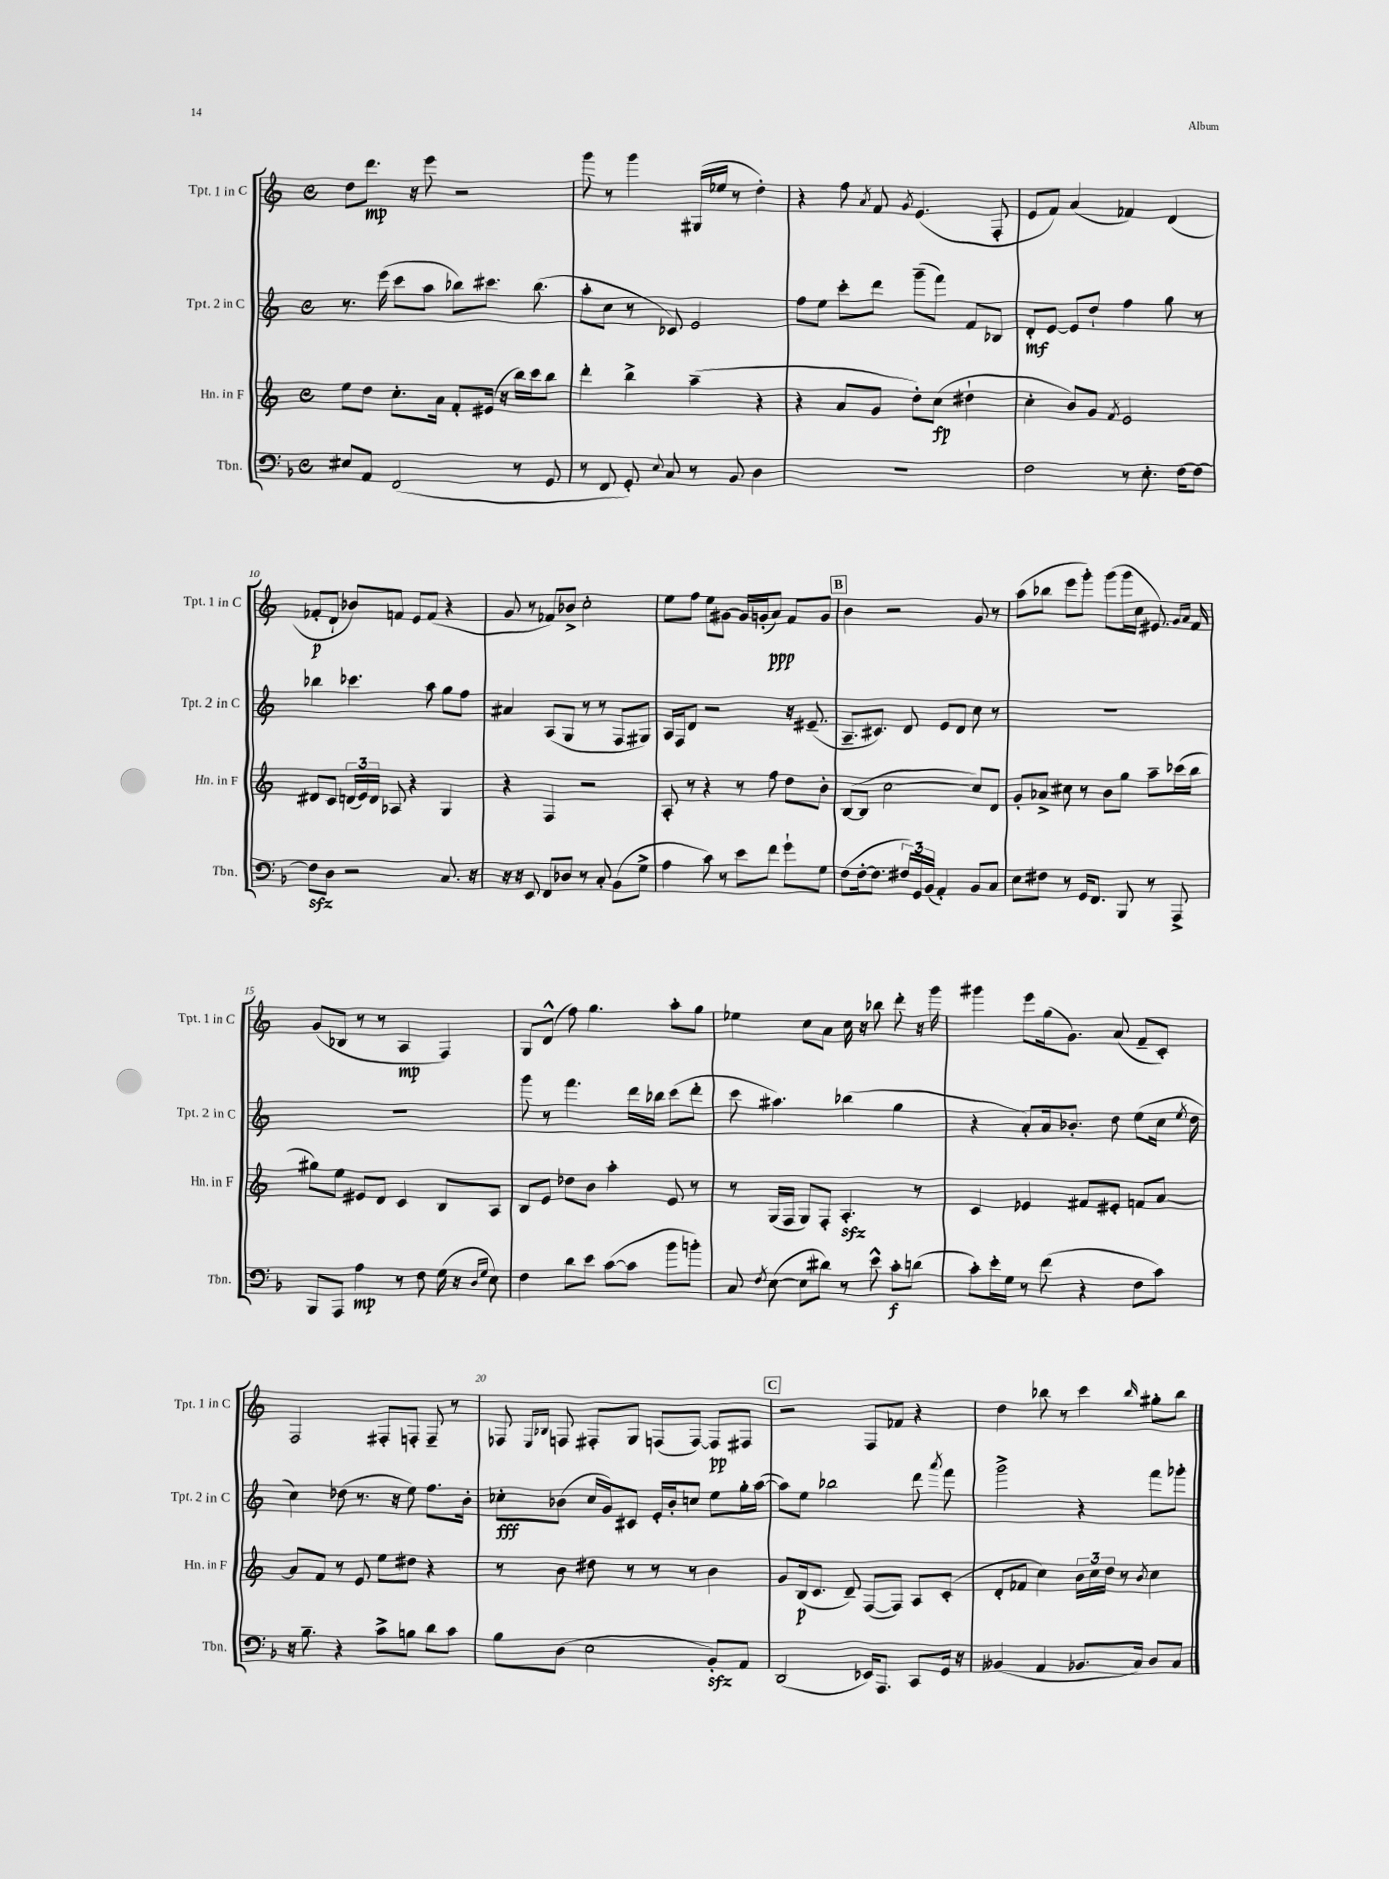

**kern	**dynam	**kern	**dynam	**kern	**dynam	**kern	**dynam
*part4	*part4	*part3	*part3	*part2	*part2	*part1	*part1
*staff4	*staff4	*staff3	*staff3	*staff2	*staff2	*staff1	*staff1
*I"Tbn.	*	*I"Hn. in F	*	*I"Tpt. 2 in C	*	*I"Tpt. 1 in C	*
*I'Tbn.	*	*I'Hn. in F	*	*I'Tpt. 2 in C	*	*I'Tpt. 1 in C	*
*clefF4	*	*clefG2	*	*clefG2	*	*clefG2	*
*k[b-]	*	*k[]	*	*k[]	*	*k[]	*
*M4/4	*	*M4/4	*	*M4/4	*	*M4/4	*
*met(c)	*	*met(c)	*	*met(c)	*	*met(c)	*
=6	=6	=6	=6	=6	=6	=6	=6
8E#X/L	.	8ee\L	.	8.r	.	8dd\L	.
8AA/J	.	8dd\J	.	.	.	8.ddd\J	mp
.	.	.	.	(16eee\	.	.	.
(2FF/	.	8.cc'\L	.	8ccc\L	.	.	.
.	.	.	.	.	.	16r	.
.	.	.	.	8aa\J	.	8eee\	.
.	.	16a\Jk	.	.	.	.	.
.	.	8f'/L	.	8bb-X\L)	.	2r	.
.	.	(16e#X/Jk	.	8.ccc#X\J	.	.	.
.	.	16r	.	.	.	.	.
8r	.	16bb\LL)	.	.	.	.	.
.	.	16ccc\J	.	(8.bb-\	.	.	.
8GG/	.	8bb\J	.	.	.	.	.
=7	=7	=7	=7	=7	=7	=7	=7
8r	.	4ddd'\	.	8aa'\L	.	8ggg\	.
8FF/	.	.	.	8cc\J	.	8r	.
8GG'/)	.	4bb^\	.	8r	.	4ggg\	.
8qqE/	.	.	.	.	.	.	.
8C/	.	.	.	8c-X/)	.	.	.
8r	.	(4aa~\	.	2e/	.	(16G#X/LL	.
.	.	.	.	.	.	16ee-X/JJ	.
8BB-/	.	.	.	.	.	8r	.
4D\	.	4r	.	.	.	4dd'\)	.
=8	=8	=8	=8	=8	=8	=8	=8
1r	.	4r	.	8ff\L	.	4r	.
.	.	.	.	8ee\J	.	.	.
.	.	8a/L	.	8ccc'\L	.	8ff\	.
.	.	.	.	.	.	8qa/	.
.	.	8g/J	.	8ddd\J	.	8f/	.
.	.	.	.	.	.	8qg/	.
.	.	8dd'\L)	.	(8ggg~\L	.	(4.e/	.
.	.	(8cc\J	fp	8fff\J)	.	.	.
.	.	4dd#X`\	.	8f/L	.	.	.
.	.	.	.	8B-X/J	.	8F'/	.
=9	=9	=9	=9	=9	=9	=9	=9
2F\	.	4cc'\	.	8d'/L	mf	8e/L	.
.	.	.	.	[8e/J	.	8f/J)	.
.	.	8b/L)	.	8e/L]	.	(4a/	.
.	.	8g/J	.	8dd`/J	.	.	.
.	.	8qf/	.	.	.	.	.
8r	.	2e/	.	4ff\	.	4f-X/)	.
8.E'\	.	.	.	.	.	.	.
.	.	.	.	8gg\	.	(4d/	.
[16F\KL	.	.	.	.	.	.	.
8F\J_	.	.	.	8r	.	.	.
!!LO:LB:g=z
=10	=10	=10	=10	=10	=10	=10	=10
8Fzz\L]	.	8d#X/L	.	4bb-X\	.	8f-X'/L	p
8D\J	.	8c/J	.	.	.	8d`/J	.
2r	.	(24dn/LL	.	4.ccc-X\	.	8b-X/L)	.
.	.	24e/)	.	.	.	.	.
.	.	24d/JJ	.	.	.	.	.
.	.	8A-X/	.	.	.	8fn/J	.
.	.	4r	.	.	.	8e/L	.
.	.	.	.	8aa\	.	(8f/J	.
8.C/	.	4G/	.	8gg\L	.	4r	.
.	.	.	.	8ff\J	.	.	.
16r	.	.	.	.	.	.	.
=11	=11	=11	=11	=11	=11	=11	=11
16r	.	4r	.	4a#X/	.	8g/	.
16r	.	.	.	.	.	.	.
8EE/	.	.	.	.	.	8r	.
8FF/L	.	4F/	.	(8A/L	.	8f-X/L)	.
8D-X/J	.	.	.	8G/J	.	8b-X^/J	.
8r	.	2r	.	8r	.	2cc'\	.
8C'/	.	.	.	8r	.	.	.
(8BB-\L	.	.	.	8F/L	.	.	.
8G^\J	.	.	.	8G#X/J)	.	.	.
=12	=12	=12	=12	=12	=12	=12	=12
4A\	.	8A'/	.	16A/LL	.	8ee\L	.
.	.	.	.	16F/J	.	.	.
.	.	8r	.	8d/J	.	8ff\J	.
8c\)	.	4r	.	2r	.	8ee\L	.
8r	.	.	.	.	.	[8g#X\J	.
8e\L	.	8r	.	.	.	16g#/LL]	.
.	.	.	.	.	.	(16gn'/J	.
8f\J	.	8ff\	.	.	.	8a/J)	ppp
8g`\L	.	8dd\L	.	16r	.	8f/L	.
.	.	.	.	(8.e#X~/	.	.	.
8G\J	.	8b'\J	.	.	.	8g/J	.
!!LO:REH:place=s1:t=B
=13	=13	=13	=13	=13	=13	=13	=13
(8F\L	.	([8B/L	.	8.A~/L	.	4b\	.
[16F'\k	.	8B/J]	.	.	.	.	.
8.F\J]	.	.	.	8.c#X/J)	.	.	.
.	.	[2cc\	.	.	.	2r	.
24F#X/LL)	.	.	.	8d/	.	.	.
24GG/	.	.	.	.	.	.	.
(24BB-/JJ	.	.	.	.	.	.	.
4AA'/)	.	.	.	8e/L	.	.	.
.	.	.	.	8d/J	.	.	.
8BB-/L	.	8cc/L])	.	8cc\	.	8g/	.
8C/J	.	8d/J	.	8r	.	8r	.
=14	=14	=14	=14	=14	=14	=14	=14
8E\L	.	8g'/L	.	1r	.	(8aa\L	.
8F#X\J	.	8a-X^/J	.	.	.	8bb-X\J	.
8r	.	8cc#X\	.	.	.	8eee\L	.
16GG/KL	.	8r	.	.	.	8ggg'\J)	.
8.FF/J	.	.	.	.	.	.	.
.	.	8b\L	.	.	.	(8ggg\L	.
8BBB-/	.	8gg\J	.	.	.	16ggg\L	.
.	.	.	.	.	.	16cc\JJ	.
8r	.	8aa~\L	.	.	.	8.e#X/)	.
8AAA^/	.	(16ccc-X\L	.	.	.	.	.
.	.	.	.	.	.	16qqg/LL	.
.	.	.	.	.	.	16qqa/JJ	.
.	.	16bb\JJ	.	.	.	16f/	.
!!LO:LB:g=z
=15	=15	=15	=15	=15	=15	=15	=15
8BBB-/L	.	8gg#X\L)	.	1r	.	(8g/L	.
8AAA/J	.	8ee\J	.	.	.	8B-X/J	.
4A\	mp	8e#X/L	.	.	.	8r	.
.	.	8d/J	.	.	.	8r	.
8r	.	4c/	.	.	.	4A/	mp
8F\	.	.	.	.	.	.	.
(16G\	.	8B/L	.	.	.	4F/)	.
16r	.	.	.	.	.	.	.
16qqD/LL	.	.	.	.	.	.	.
16qqG/JJ	.	.	.	.	.	.	.
8E\)	.	8A/J	.	.	.	.	.
=16	=16	=16	=16	=16	=16	=16	=16
4F\	.	8B/L	.	8ggg\	.	8G/L	.
.	.	8e/J	.	8r	.	(8d^^/J	.
8d\L	.	8dd-X\L	.	4.fff\	.	8ff\)	.
8e\J	.	8b\J	.	.	.	4.gg\	.
([8c\L	.	4aa'\	.	.	.	.	.
8c\J]	.	.	.	16ddd\LL	.	.	.
.	.	.	.	16bb-X\JJ	.	.	.
8b-\L	.	8e/	.	(8ccc\L	.	8aa'\L	.
8bn'\J)	.	8r	.	8ddd'\J	.	8gg\J	.
=17	=17	=17	=17	=17	=17	=17	=17
8C/	.	8r	.	8ccc\	.	4ee-X\	.
8qF/	.	.	.	.	.	.	.
([8E\	.	(16G/LL	.	4.aa#X\)	.	.	.
.	.	16F/JJ	.	.	.	.	.
8E\L]	.	8G/L)	.	.	.	8cc\L	.
8d#X\J)	.	8F'/J	.	.	.	8a\J	.
8r	.	4.Azz'/	.	(4bb-X\	.	16cc\	.
.	.	.	.	.	.	16r	.
8e^^\	.	.	.	.	.	8bb-X\	.
8c'\L	f	.	.	4gg\	.	8ddd'\	.
(8dn\J	.	8r	.	.	.	16r	.
.	.	.	.	.	.	16ggg\	.
=18	=18	=18	=18	=18	=18	=18	=18
8c'\L)	.	4c/	.	4r	.	4ggg#X\	.
16e'\L	.	.	.	.	.	.	.
16G\JJ	.	.	.	.	.	.	.
8r	.	4e-X/	.	8a'/L)	.	8eee\L	.
(8f\	.	.	.	16a/k	.	(16gg\k	.
.	.	.	.	8.b-X'/J	.	8.g\J)	.
4r	.	8f#X/L	.	.	.	.	.
.	.	8e#X'/J	.	8dd\	.	(8a/	.
8F\L	.	8fn/L	.	(8ee\L	.	8f~/L	.
8c\J)	.	[8a/J	.	16cc\Jk	.	8c'/J)	.
.	.	.	.	8qee/	.	.	.
.	.	.	.	16dd\	.	.	.
!!LO:LB:g=z
=19	=19	=19	=19	=19	=19	=19	=19
16r	.	8a/L]	.	4cc\)	.	2F/	.
8.B-~\	.	.	.	.	.	.	.
.	.	8f/J	.	.	.	.	.
4r	.	8r	.	(8dd-X\	.	.	.
.	.	8e/	.	8.r	.	.	.
8c^\L	.	8ee\L	.	.	.	8F#X'/L	.
.	.	.	.	16r	.	.	.
8Bn\J	.	8dd#X\J	.	8ee\)	.	8Fn'/J	.
8d\L	.	4r	.	8.ff\L	.	8F~/	.
8c\J	.	.	.	.	.	8r	.
.	.	.	.	16b'\Jk	.	.	.
=20	=20	=20	=20	=20	=20	=20	=20
8B-\L	.	8r	.	8cc-X'\L	fff	8F-X/	.
.	.	.	.	.	.	16qqE/LL	.
.	.	.	.	.	.	16qqB-X/JJ	.
(8D\J	.	8b\	.	(8b-X\J	.	8Fn/	.
2E\	.	8dd#X\	.	16cc-/LL	.	8F#X'/L	.
.	.	.	.	16g/J)	.	.	.
.	.	8r	.	8c#X/J	.	8G/J	.
.	.	8r	.	16e'/LL	.	(8Fn/L	.
.	.	.	.	16b-'/J	.	.	.
.	.	8r	.	8ccn/J	.	[8F/J)	.
8BB-zz'/L)	.	4b\	.	8ee\L	.	8F/L]	pp
8AA/J	.	.	.	16gg'\L	.	8F#X/J	.
.	.	.	.	([16aa\JJ	.	.	.
!!LO:REH:place=s1:t=C
=21	=21	=21	=21	=21	=21	=21	=21
(2DD/	.	8g/L	.	8aa\L])	.	2r	.
.	.	(16B/k	p	8ee\J	.	.	.
.	.	8.c/J	.	.	.	.	.
.	.	.	.	2bb-X\	.	.	.
.	.	8d~/)	.	.	.	.	.
16EE-X/KL)	.	([8F/L	.	.	.	8F/L	.
8.AAA/J	.	.	.	.	.	.	.
.	.	8F/J])	.	.	.	8f-X/J	.
8CC/L	.	8A/L	.	8ddd\	.	4r	.
.	.	.	.	8qaaa/	.	.	.
16GG/Jk	.	(8c'/J	.	8fff\	.	.	.
16r	.	.	.	.	.	.	.
=22	=22	=22	=22	=22	=22	=22	=22
(4BB--X/	.	8d'/L	.	2ggg^\	.	4dd\	.
.	.	8f-X/J	.	.	.	.	.
4AA/	.	4cc\)	.	.	.	8bb-X\	.
.	.	.	.	.	.	8r	.
8.BB-X/L	.	24b\LL	.	4r	.	4ccc\	.
.	.	24cc\	.	.	.	.	.
.	.	24dd\JJ	.	.	.	.	.
.	.	8r	.	.	.	.	.
16C/Jk)	.	.	.	.	.	.	.
.	.	8qb/	.	.	.	16qqbb-/	.
8D/L	.	4cc\	.	8fff\L	.	8gg#X'\L	.
8C/J	.	.	.	8ggg-X'\J	.	8bb-\J	.
==	==	==	==	==	==	==	==
*-	*-	*-	*-	*-	*-	*-	*-
